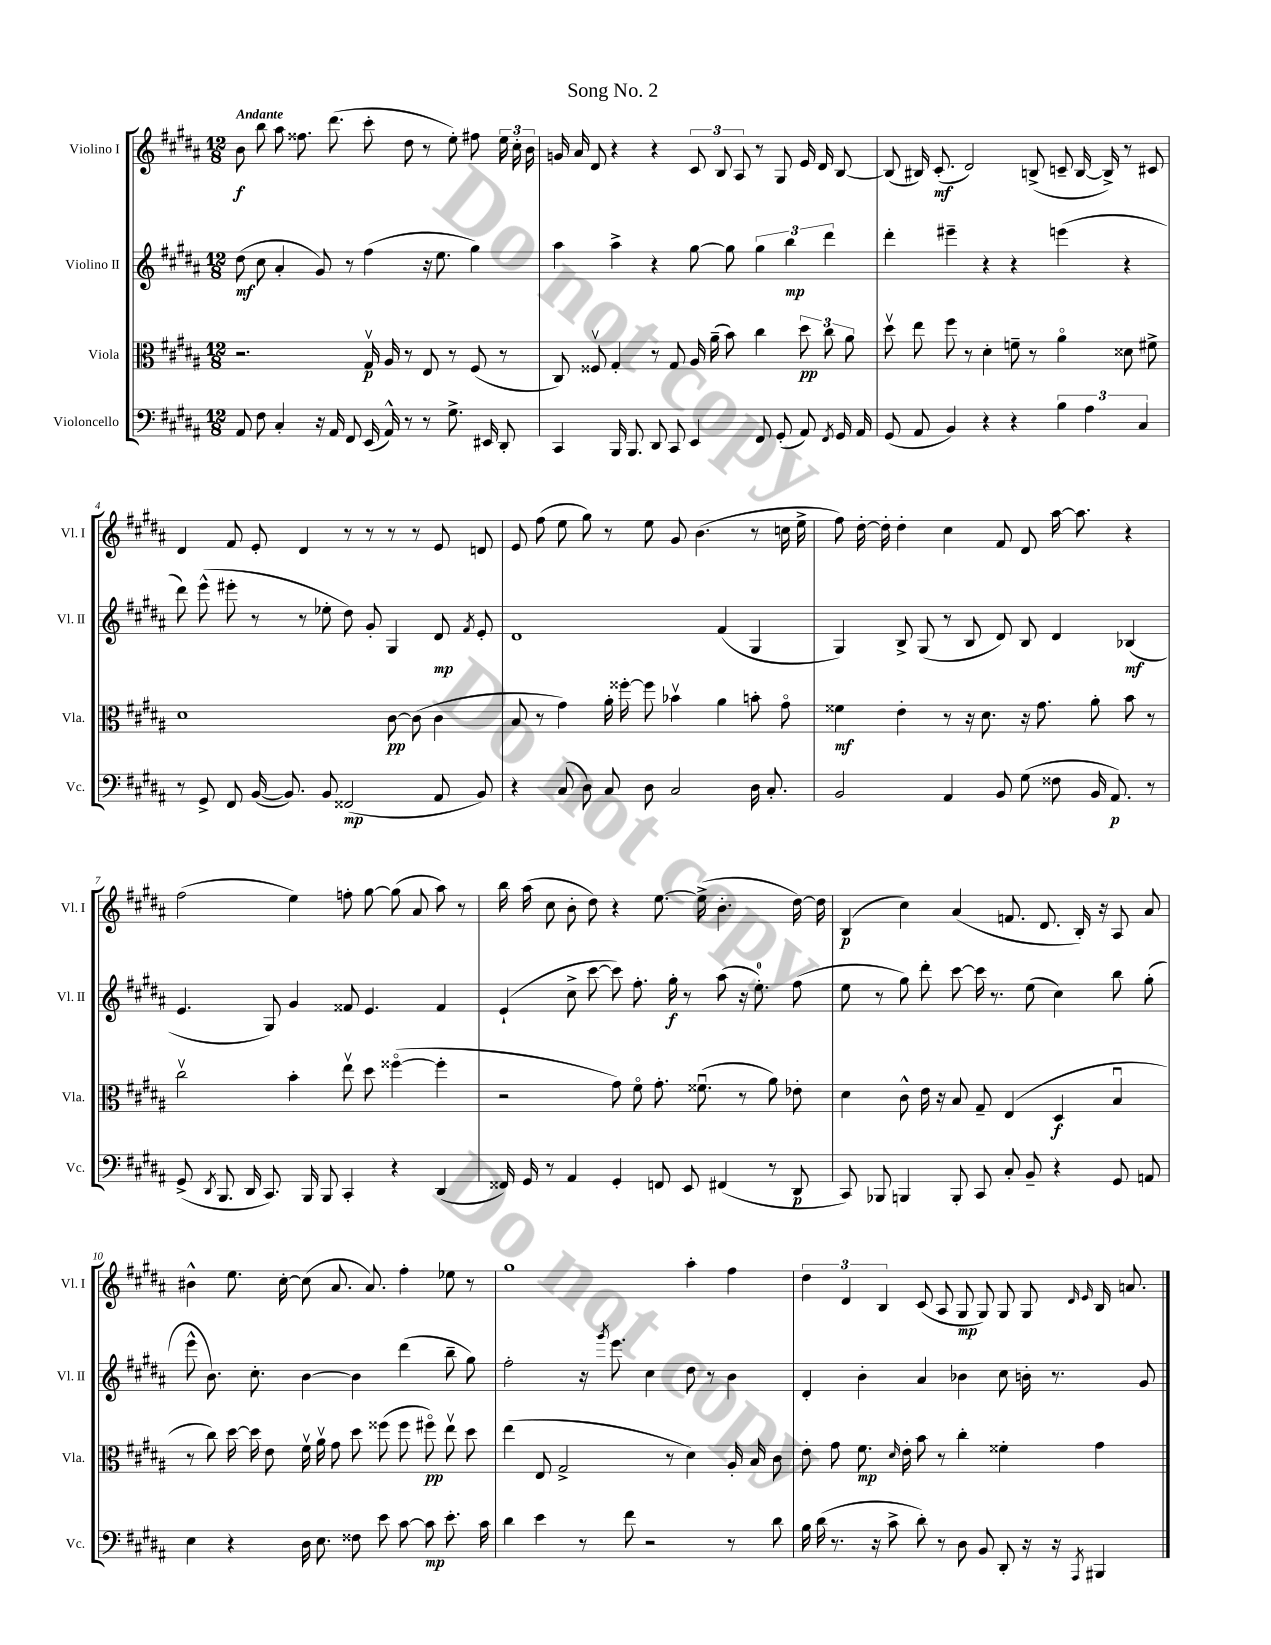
\header { title = "Song No. 2" }
<<
\new StaffGroup <<
\new Staff = "s0" \with { instrumentName = "Violino I" shortInstrumentName = "Vl. I" } {
    \clef treble \key b \major \numericTimeSignature \time 12/8 \tempo "Andante"
    \autoBeamOff b'8\f b''8 ais''8 fisis''8. dis'''8.( cis'''8-. dis''8 r8 e''8-.) fis''8 \tuplet 3/2 { e''16 cis''16-. b'16 } |
    g'16 ais'16 dis'8 r4 r4 \tuplet 3/2 { cis'8 b8 ais8 } r8 gis8 e'16 dis'16 b8~ |
    b8( bis16) cis'8.-.\mf( dis'2) b8->( c'8-- b16~ b16->) r8 cis'8 |
    dis'4 fis'8 e'8-. dis'4 r8 r8 r8 r8 e'8 d'8 |
    e'8 fis''8( e''8 gis''8) r8 e''8 gis'8 b'4.( r8 c''16 e''16-> |
    fis''8) dis''16~-. dis''16-. dis''4-. cis''4 fis'8 dis'8 ais''16~ ais''8. r4 |
    fis''2( e''4) f''8-. gis''8~ gis''8( ais'8 ais''8) r8 |
    b''16 ais''16( cis''8 b'8-. dis''8) r4 e''8.~ e''16->( b'4.-. dis''16~) dis''16 |
    b4\p( cis''4) ais'4( f'8. dis'8. b16-.) r16 ais8 ais'8 |
    bis'4-^ e''8. cis''16~-. cis''8( ais'8. ais'8.) fis''4-. ees''8 r8 |
    gis''1 ais''4-. fis''4 |
    \tuplet 3/2 { dis''4 dis'4 b4 } cis'8( ais8 gis8\mp gis8) gis8 gis8 \grace { dis'16 e'16 } b16 a'8. \bar "|." |
}
\new Staff = "s1" \with { instrumentName = "Violino II" shortInstrumentName = "Vl. II" } {
    \clef treble \key b \major \numericTimeSignature \time 12/8
    \autoBeamOff dis''8\mf( cis''8 ais'4-. gis'8) r8 fis''4( r16 e''8. gis''4) |
    ais''4 ais''4-> r4 gis''8~ gis''8 \tuplet 3/2 { gis''4 b''4\mp dis'''4 } |
    dis'''4-. eis'''4-- r4 r4 e'''4( r4 |
    dis'''8) e'''8-^( eis'''8-. r8 r8 ees''8-. dis''8) gis'8-. gis4 dis'8\mp \acciaccatura { fis'8 } e'8-. |
    dis'1 fis'4( gis4 |
    gis4) b8-> gis8( r8 b8 dis'8) b8 dis'4 bes4\mf( |
    e'4. gis8) gis'4 fisis'8 e'4. fisis'4 |
    e'4-!( cis''8-> cis'''8~ cis'''8) fis''8.-. gis''16-.\f r8 ais''8( r16 e''8.-0-.) fis''8( |
    e''8 r8 gis''8) dis'''8-. cis'''8~ cis'''16 r8. e''8( cis''4) b''8 gis''8-.( |
    e'''8-^ b'8.) cis''8.-. b'4~ b'4 dis'''4( b''8-- gis''8) |
    fis''2-. r16 \acciaccatura { gis'''8 } e'''8. cis''4 dis''8 r8 b'4 |
    dis'4-. b'4-. ais'4 bes'4 cis''8 b'16-. r8. gis'8 \bar "|." |
}
\new Staff = "s2" \with { instrumentName = "Viola" shortInstrumentName = "Vla." } {
    \clef alto \key b \major \numericTimeSignature \time 12/8
    \autoBeamOff r2. gis16\upbow\p ais16 r8 e8 r8 fis8( r8 |
    cis8) fisis8\upbow gis4-. r8 gis8 ais16 ais'16--( b'8) cis''4 \tuplet 3/2 { dis''8\pp cis''8 ais'8 } |
    dis''8\upbow e''8 fis''8 r8 dis'4-. f'8-- r8 ais'4\flageolet disis'8 fis'8-> |
    dis'1 cis'8~\pp cis'8( cis'4 |
    b8 r8 gis'4) ais'16-. fisis''16~-. fisis''8 bes'4\upbow ais'4 b'8-. gis'8\flageolet |
    fisis'4\mf e'4-. r8 r16 dis'8. r16 gis'8. ais'8-. b'8 r8 |
    cis''2\upbow b'4-. e''8\upbow dis''8 fisis''4~\flageolet( fisis''4-. |
    r2 gis'8) fis'8\flageolet gis'8.-. fisis'8.\downbow( r8 ais'8) ees'8-. |
    dis'4 cis'8-^ e'16 r16 b8 gis8-- e4( dis4\f b4\downbow |
    r8 cis''8) dis''16~ dis''16 e'8 fis'16\upbow ais'16\upbow gis'8 dis''8 fisis''8( fisis''8 fis''8\flageolet\pp) e''8\upbow dis''8 |
    e''4( e8 gis2-> r8 dis'4) ais16-. b16 cis'8 |
    e'8-. gis'8 fis'8.\mp \grace { dis'16 } e'16-. b'8 r8 cis''4-. fisis'4-. gis'4 \bar "|." |
}
\new Staff = "s3" \with { instrumentName = "Violoncello" shortInstrumentName = "Vc." } {
    \clef bass \key b \major \numericTimeSignature \time 12/8
    \autoBeamOff ais,8 fis8 cis4-. r16 ais,16 fis,8 e,16( ais,16-^) r8 r8 gis8.-> eis,16 dis,8-. |
    cis,4 b,,16 b,,8. dis,8 cis,8 e,4 fis,8 gis,8-.( ais,8) \acciaccatura { fis,8 } gis,16 ais,16 |
    gis,8( ais,8 b,4) r4 r4 \tuplet 3/2 { b4 ais4 cis4 } |
    r8 gis,8-> fis,8 b,16~( b,8.) b,8 fisis,2\mp( ais,8 b,8) |
    r4 cis8( dis8) cis8 dis8 cis2 dis16 cis8.-. |
    b,2 ais,4 b,8 gis8( fisis8 b,16 ais,8.\p) r8 |
    gis,8->( \acciaccatura { dis,8 } b,,8. dis,16 cis,8.) b,,16 b,,8 cis,4-. r4 dis,4( |
    fisis,16) gis,16 r8 ais,4 gis,4-. f,8 e,8 fis,4( r8 dis,8\p |
    cis,8) bes,,8 b,,4 b,,8-. cis,8 cis8-. b,8-- r4 gis,8 a,8 |
    e4 r4 dis16 e8. fisis8 e'8 cis'8~ cis'8\mp e'8.-. cis'16 |
    dis'4 e'4 r8 fis'8 r2 r8 dis'8 |
    b16 dis'16( r8. r16 cis'8-> dis'8-.) r8 dis8 b,8 dis,8-. r16 r16 \acciaccatura { ais,,8 } bis,,4 \bar "|." |
}
>>
>>
